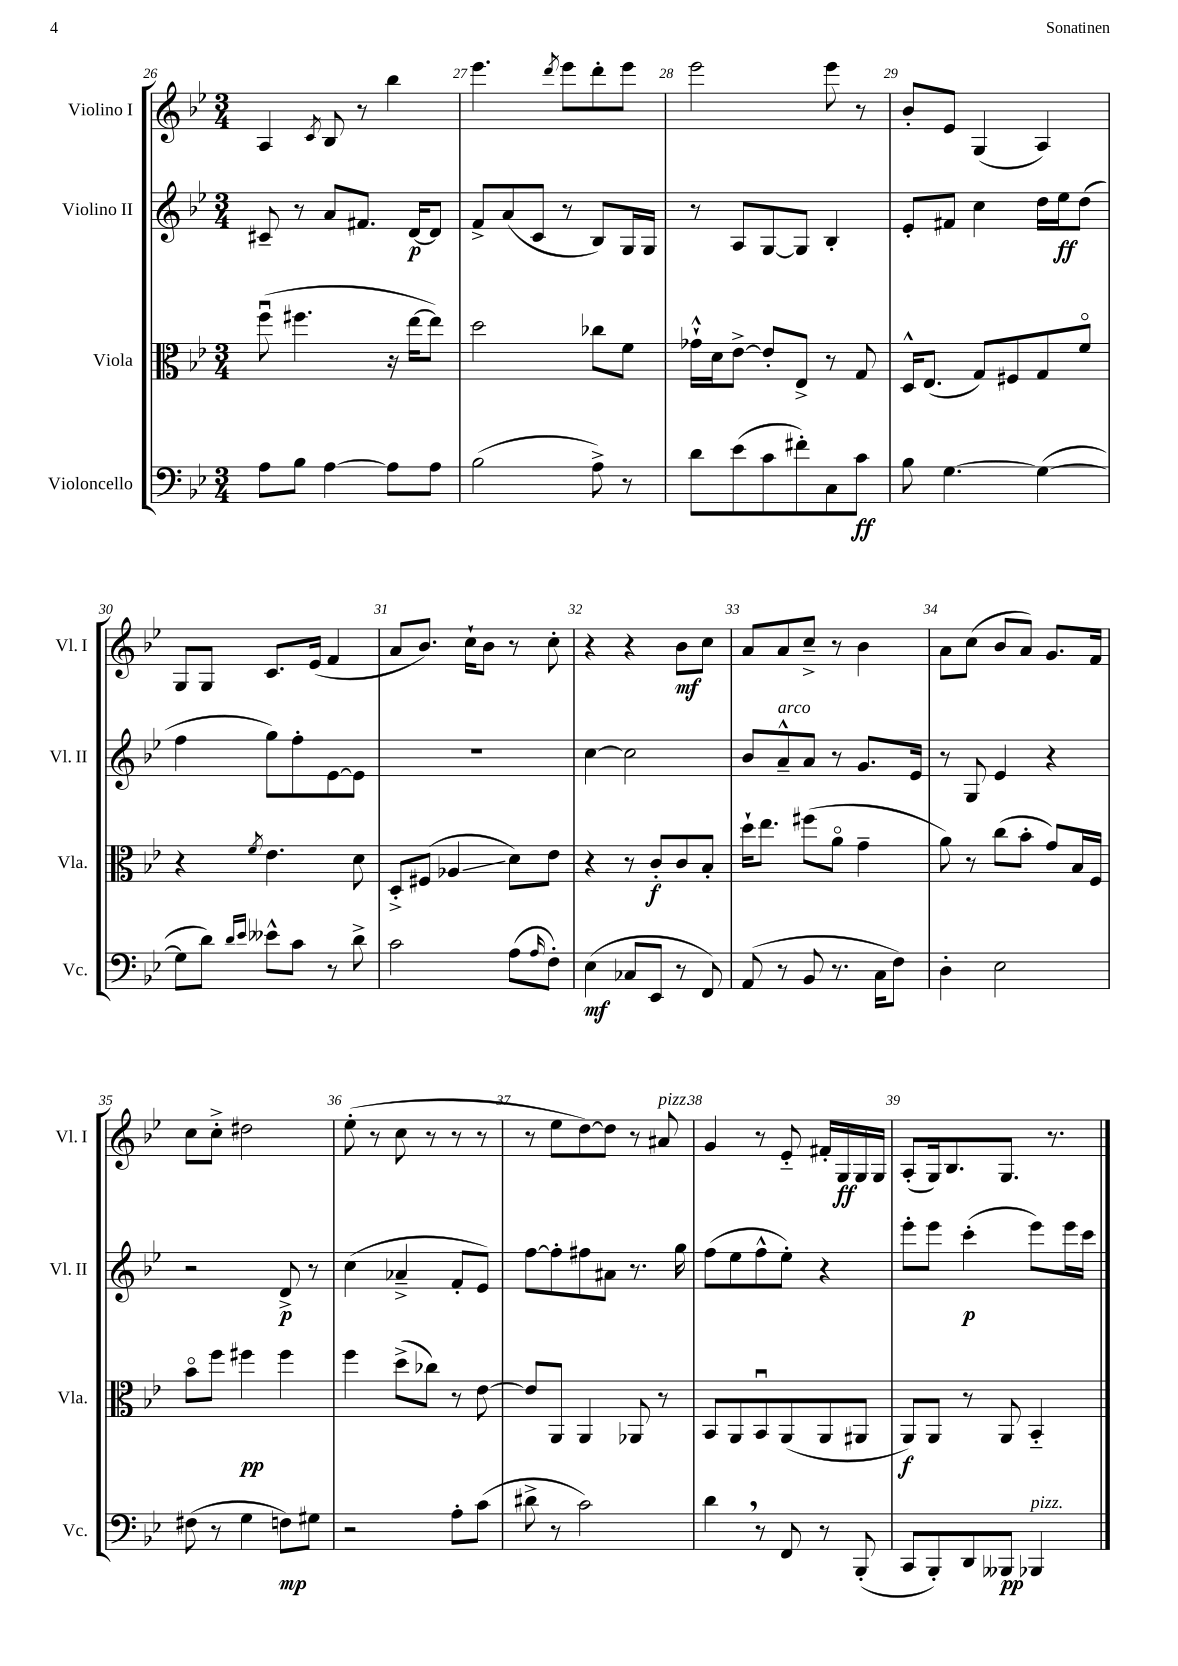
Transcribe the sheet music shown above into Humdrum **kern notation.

**kern	**kern	**kern	**kern
*staff4	*staff3	*staff2	*staff1
*clefF4	*clefC3	*clefG2	*clefG2
*k[b-e-]	*k[b-e-]	*k[b-e-]	*k[b-e-]
*M3/4	*M3/4	*M3/4	*M3/4
8A	(8ffu	8c#~	4A
8B-	4.ff#	8r	.
.	.	.	8qc
[4A	.	8a	8B-
.	.	8.f#	8r
8A]	16r	.	4bb-
.	[16ee-	[16d	.
8A	8ee-])	8d]	.
=	=	=	=
(2B-	2dd	8f^	4.eee-
.	.	(8a	.
.	.	8c	.
.	.	.	8qddd
.	.	8r	8eee-
8A^)	8cc-	8B-)	8ddd'
8r	8f	16G	8eee-
.	.	16G	.
=	=	=	=
8d	16g-`^^	8r	2eee-
.	16d	.	.
(8e-	[8e-^	8A	.
8c	8e-']	[8G	.
8f#')	8E-^	8G]	.
8C	8r	4B-'	8eee-
8c	8G	.	8r
=	=	=	=
8B-	16D^^	8e-'	8b-'
.	(8.E-	.	.
[4.G	.	8f#	8e-
.	8G)	4cc	(4G
.	8F#	.	.
(4G_	8G	16dd	4A)
.	.	16ee-	.
.	8fo	(8dd	.
=	=	=	=
8G]	4r	4ff	8G
8d)	.	.	8G
16qqd	.	.	.
16qqe-	8qf	.	.
8e--^^	4.e-	8gg)	8.c
8c	.	8ff'	.
.	.	.	(16e-
8r	.	[8e-	4f
8d^	8d	8e-]	.
=	=	=	=
2c	8D'^	2.r	8a
.	(8F#	.	8.b-)
.	4A-	.	.
.	.	.	16cc`
.	.	.	8b-
(8A	8d)	.	8r
16qqA	.	.	.
8F')	8e-	.	8cc'
=	=	=	=
(4E-	4r	[4cc	4r
8C-	8r	2cc]	4r
8EE-	8c'	.	.
8r	8c	.	8b-
8FF)	8B-'	.	8cc
=	=	=	=
(8AA	16dd`	8b-	8a
.	8.ee-	.	.
8r	.	8a~^^	8a
8BB-	(8ff#	8a	8cc~^
8.r	8ao	8r	8r
.	4g~	8.g	4b-
16C	.	.	.
8F)	.	.	.
.	.	16e-	.
=	=	=	=
4D'	8a)	8r	8a
.	8r	8G	(8cc
2E-	(8cc	4e-	8b-
.	8b-'	.	8a)
.	8g)	4r	8.g
.	16B-	.	.
.	16F	.	16f
=	=	=	=
(8F#	8b-o	2r	8cc
8r	8ff	.	8cc'^
4G	4ff#	.	2dd#
8F)	4ff#	8d^	.
8G#	.	8r	.
=	=	=	=
2r	4ff	(4cc	(8ee-'
.	.	.	8r
.	(8dd^	4a-~^	8cc
.	8cc-)	.	8r
8A'	8r	8f'	8r
(8c	[8e-	8e-)	8r
=	=	=	=
8d#^	8e-]	[8ff	8r
8r	8AA	8ff']	8ee-
2c)	4AA	8ff#	[8dd)
.	.	8a#	8dd]
.	8AA-	8.r	8r
.	8r	.	8a#
.	.	16gg	.
=	=	=	=
4d	8BB-	(8ff	4g
.	8AA	8ee-	.
8r	8BB-u	8ff^^	8r
8FF	(8AA	8ee-')	8e-'~
8r	8AA	4r	16f#'
.	.	.	16G
(8BBB-'	8AA#	.	16G
.	.	.	16G
=	=	=	=
8CC	8AA)	8eee-'	(8A'
8BBB-')	8AA	8eee-	16G)
.	.	.	8.B-
8DD	8r	(4ccc'	.
8BBB--	8AA	.	8.G
4BBB-	4BB-'~	8eee-)	.
.	.	.	8.r
.	.	16eee-	.
.	.	16ccc	.
==	==	==	==
*-	*-	*-	*-
